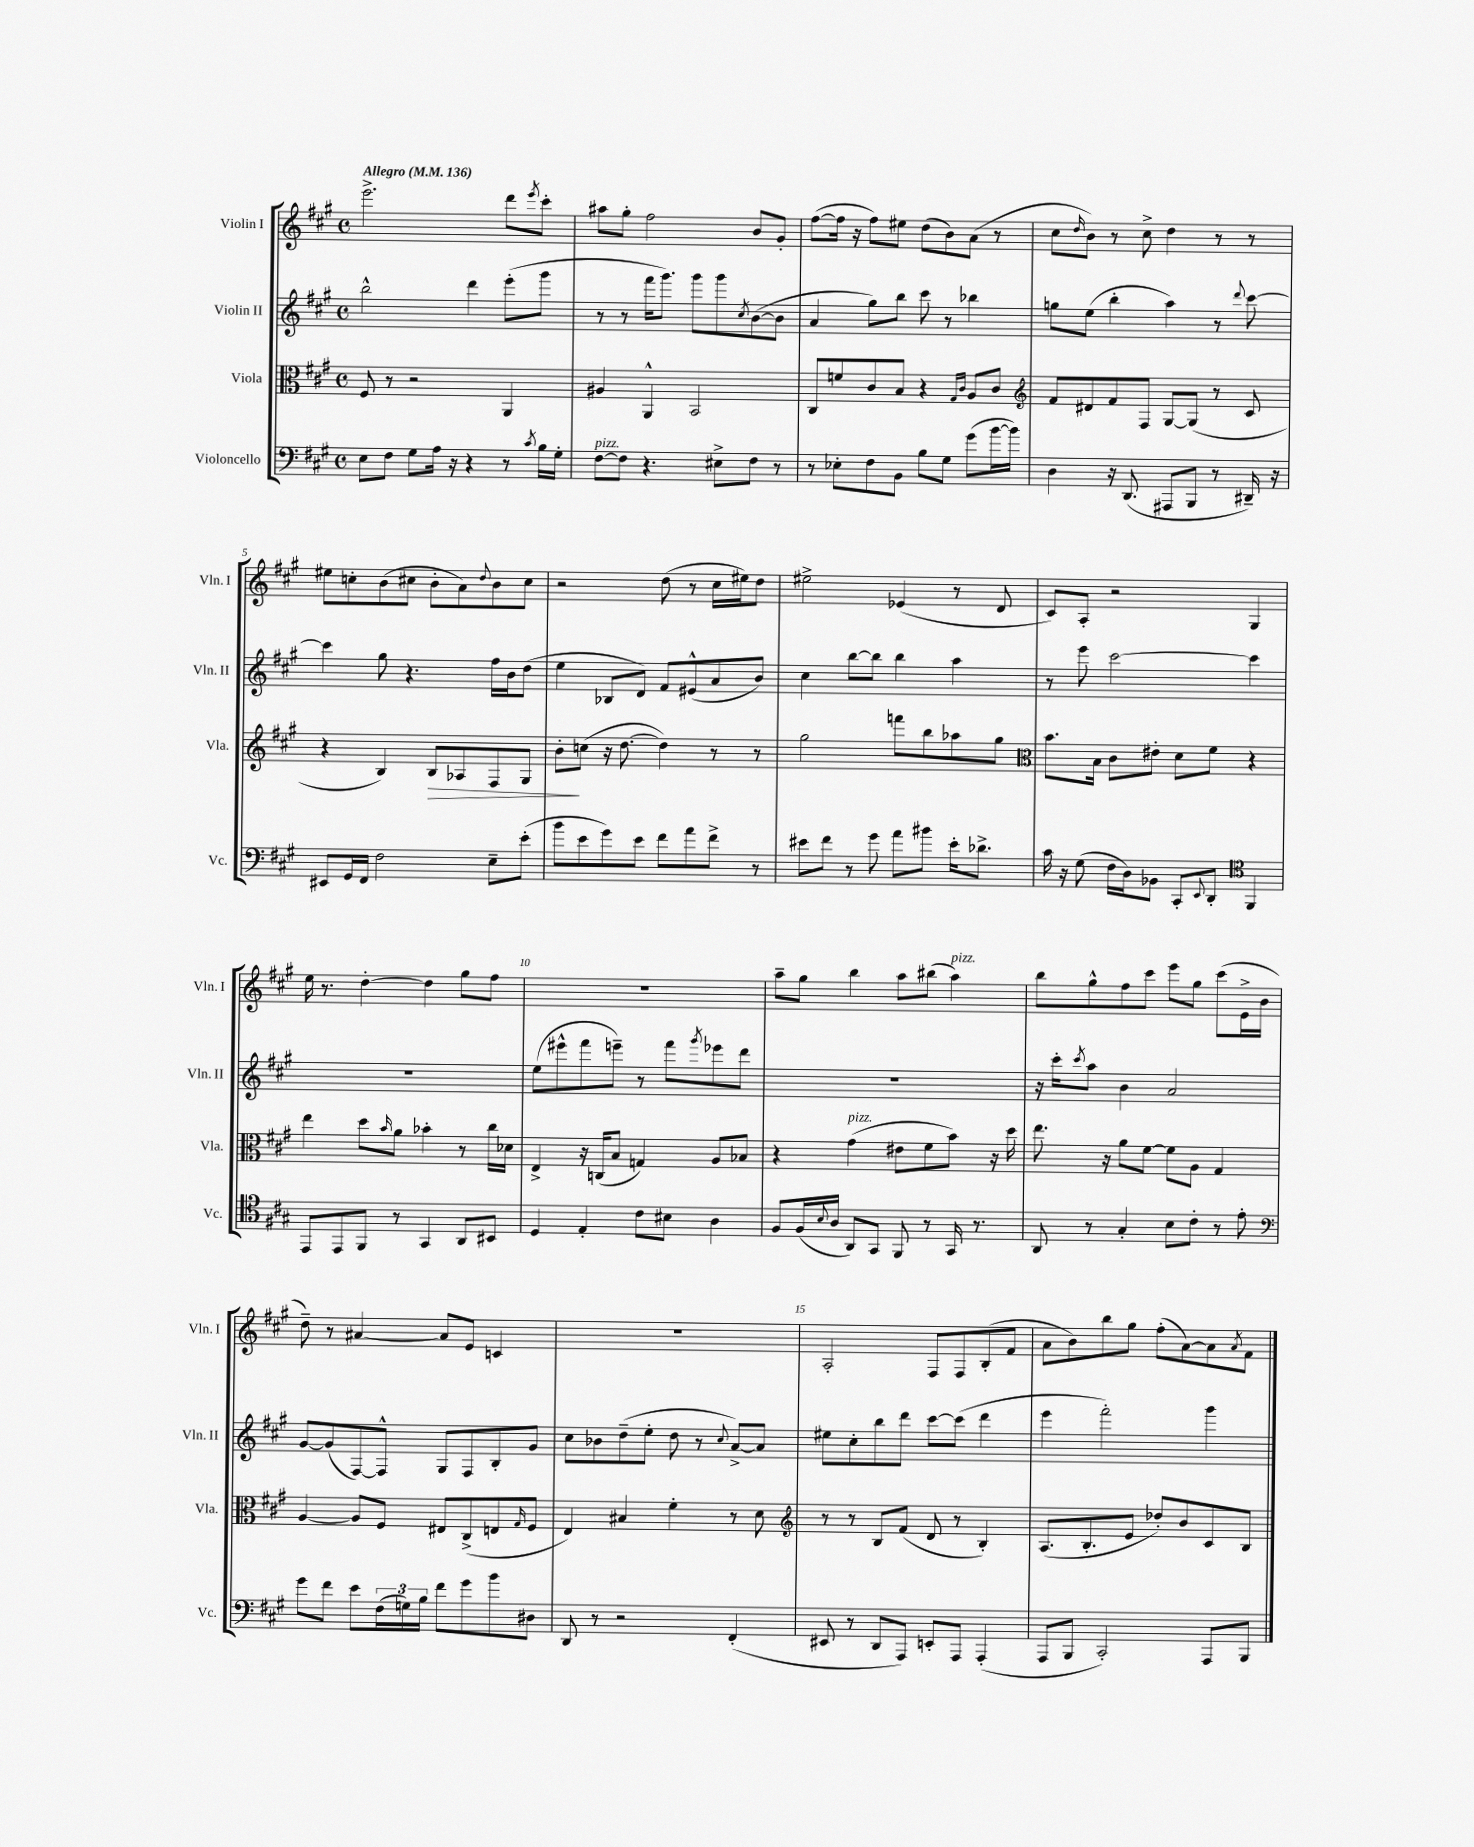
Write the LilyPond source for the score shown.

<<
\new StaffGroup <<
\new Staff = "s0" \with { instrumentName = "Violin I" shortInstrumentName = "Vln. I" } {
    \clef treble \key a \major \defaultTimeSignature \time 4/4 \tempo "Allegro" 4 = 136
    e'''2.-> d'''8 \acciaccatura { e'''8 } cis'''8-. |
    ais''8 gis''8-. fis''2 b'8 gis'8-. |
    fis''8~( fis''16 r16 fis''8) eis''8 d''8( b'8) a'8( r8 |
    cis''8 \grace { d''16 } b'8) r8 cis''8-> d''4 r8 r8 |
    eis''8 c''8-. b'8( cis''8 b'8-. a'8) \appoggiatura { d''8 } b'8 cis''8 |
    r2 d''8( r8 cis''16 eis''16) d''8 |
    eis''2-> ees'4( r8 d'8 |
    cis'8) a8-. r2 gis4 |
    e''16 r8. d''4~-. d''4 gis''8 fis''8 |
    R1 |
    a''8-- gis''8 b''4 a''8 bis''8( a''4^\markup { \italic "pizz." }) |
    b''8 gis''8-^ fis''8 cis'''8 e'''8 gis''8 cis'''8( e'16-> b'16 |
    d''8--) r8 ais'4~ ais'8 e'8 c'4 |
    R1 |
    a2-. fis8 fis8 b8-.( fis'8 |
    a'8 b'8) b''8 gis''8 fis''8-.( a'8~) a'8 \acciaccatura { a'8 } fis'8 \bar "|." |
}
\new Staff = "s1" \with { instrumentName = "Violin II" shortInstrumentName = "Vln. II" } {
    \clef treble \key a \major \defaultTimeSignature \time 4/4
    b''2-^ d'''4 e'''8-.( gis'''8 |
    r8 r8 fis'''16 gis'''8.) gis'''8 gis'''8 \acciaccatura { cis''8 } b'8~( b'8 |
    a'4 gis''8) b''8 cis'''8 r8 bes''4 |
    g''8 e''8( b''4-. a''4) r8 \appoggiatura { d'''8 } cis'''8~ |
    cis'''4 gis''8 r4. fis''16 b'16 d''8( |
    e''4 bes8 d'8) fis'8 eis'8-^( a'8 b'8) |
    cis''4 b''8~ b''8 b''4 a''4 |
    r8 e'''8 cis'''2~ cis'''4 |
    R1 |
    e''8( eis'''8-^ fis'''8 e'''8--) r8 fis'''8 \acciaccatura { gis'''8 } ees'''8 d'''8 |
    R1 |
    r16 cis'''16-. \acciaccatura { cis'''8 } a''8 b'4 a'2 |
    gis'8~ gis'8( fis8~) fis8-^ gis8 fis8 b8-. gis'8 |
    cis''8 bes'8 d''8--( e''8-. d''8 r8 \appoggiatura { cis''8 } a'8~->) a'8 |
    eis''8 cis''8-. b''8 d'''8 cis'''8~ cis'''8( d'''4 |
    e'''4 fis'''2-.) gis'''4 \bar "|." |
}
\new Staff = "s2" \with { instrumentName = "Viola" shortInstrumentName = "Vla." } {
    \clef alto \key a \major \defaultTimeSignature \time 4/4
    fis8 r8 r2 a,4 |
    ais4 a,4-^ b,2 |
    cis8 f'8 cis'8 b8 r4 \grace { gis16 cis'16 } a8 cis'8 |
    \clef treble fis'8 dis'8 fis'8 fis8 gis8~ gis8( r8 cis'8 |
    r4 b4) b8\> aes8 fis8 gis8 |
    b'8-.\! c''8( r16 d''8.~ d''4) r8 r8 |
    gis''2 f'''8 b''8 aes''8 gis''8 |
    \clef alto b'8. b16 cis'8 eis'8-. d'8 fis'8 r4 |
    e''4 d''8 \grace { b'16 } a'8 bes'4-. r8 cis''16 des'16 |
    e4-> r16 c16( b8 g4) a8 bes8 |
    r4 gis'4^\markup { \italic "pizz." }( eis'8 fis'8 b'8) r16 d''16 |
    e''8. r16 a'8 fis'8~ fis'8 a8 gis4 |
    a4~ a8 fis8 eis8 cis8->( e8 \grace { gis16 } fis8 |
    e4) bis4 fis'4-. r8 d'8 |
    \clef treble r8 r8 b8 fis'8( d'8 r8 b4-.) |
    a8.( b8.-. e'8 des''8-.) b'8 cis'8 b8 \bar "|." |
}
\new Staff = "s3" \with { instrumentName = "Violoncello" shortInstrumentName = "Vc." } {
    \clef bass \key a \major \defaultTimeSignature \time 4/4
    e8 fis8 gis8 a16 r16 r4 r8 \acciaccatura { cis'8 } b16 gis16-. |
    fis8~^\markup { \italic "pizz." } fis8 r4. eis8-> fis8 r8 |
    r8 ees8-. fis8 b,8 b8 gis8 gis'8( b'16~ b'16) |
    d4 r16 d,8.( ais,,8 b,,8 r8 dis,16--) r16 |
    eis,8 gis,16 fis,16 fis2 e8-- e'8-.( |
    b'8 e'8 gis'8) e'8 fis'8 a'8 fis'8-> r8 |
    eis'8 fis'8 r8 gis'8 a'8 bis'8 eis'16-. des'8.-> |
    cis'16 r16 gis8( fis16 d16) bes,8 cis,8-. \appoggiatura { e,8 } d,8-. \clef tenor fis,4 |
    e,8 e,8 fis,8 r8 gis,4 a,8 bis,8 |
    d4 e4-. cis'8 bis8 a4 |
    fis8 fis16( \appoggiatura { b8 } a16 a,8) gis,8 fis,8 r8 gis,16 r8. |
    a,8 r8 gis4-. b8 cis'8-. r8 e'8-. |
    \clef bass gis'8 fis'8 e'8 \tuplet 3/2 { fis16( g16) b16 } fis'8 gis'8 b'8 dis8 |
    d,8 r8 r2 fis,4-.( |
    eis,8 r8 d,8 a,,8) e,8-. a,,8 a,,4-.( |
    a,,8 b,,8 cis,2-.) a,,8 b,,8 \bar "|." |
}
>>
>>
\layout { \context { \Score \override BarNumber.break-visibility = ##(#f #t #t) barNumberVisibility = #(every-nth-bar-number-visible 5) } }
